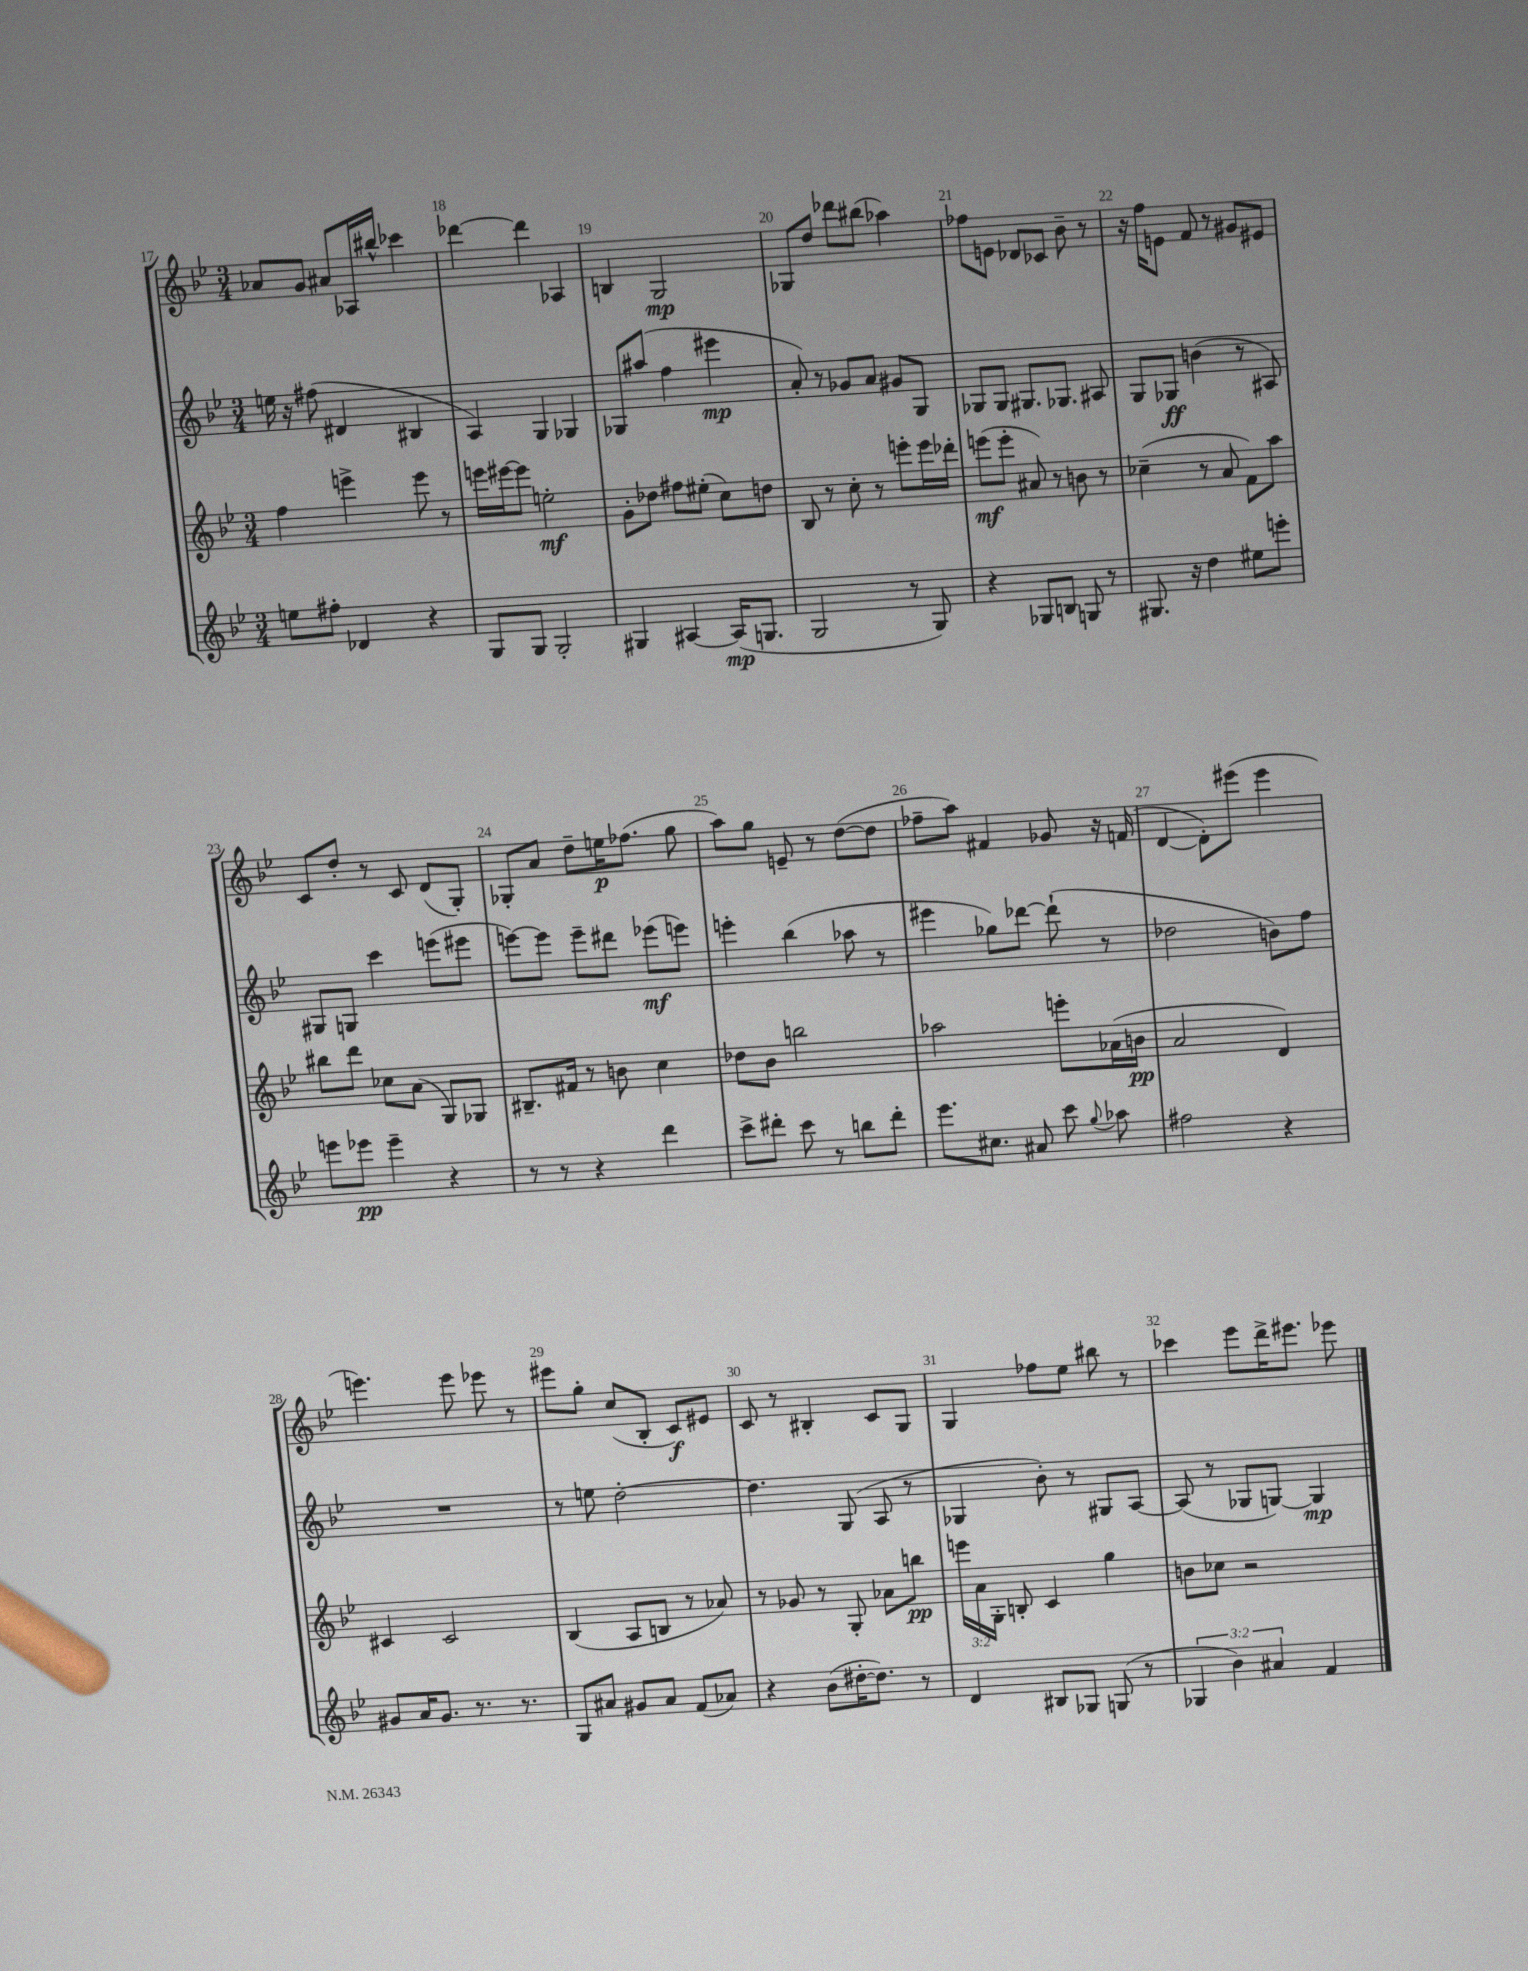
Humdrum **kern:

**kern	**dynam	**kern	**dynam	**kern	**dynam	**kern	**dynam
*part4	*part4	*part3	*part3	*part2	*part2	*part1	*part1
*staff4	*staff4	*staff3	*staff3	*staff2	*staff2	*staff1	*staff1
*clefG2	*	*clefG2	*	*clefG2	*	*clefG2	*
*k[b-e-]	*	*k[b-e-]	*	*k[b-e-]	*	*k[b-e-]	*
*M3/4	*	*M3/4	*	*M3/4	*	*M3/4	*
=17	=17	=17	=17	=17	=17	=17	=17
8een\L	.	4ff\	.	16een\	.	8a-X/L	.
.	.	.	.	16r	.	.	.
8ff#X'\J	.	.	.	(8ff#X\	.	8g/J	.
4d-X/	.	4eeen^\	.	4d#X/	.	8a#X/L	.
.	.	.	.	.	.	16A-X/L	.
.	.	.	.	.	.	16bb#X^^/JJ	.
4r	.	8eee\	.	4B#X/	.	4ccc-X\	.
.	.	8r	.	.	.	.	.
=18	=18	=18	=18	=18	=18	=18	=18
8G/L	.	16eeen\LL	.	4A/)	.	[4ddd-X\	.
.	.	[16eee#X\J	.	.	.	.	.
8G/J	.	8eee#\J]	.	.	.	.	.
2G'/	.	2een'\	mf	4G/	.	4ddd-\]	.
.	.	.	.	4G-X/	.	4A-X/	.
=19	=19	=19	=19	=19	=19	=19	=19
4G#X/	.	8g'\L	.	8G-X/L	.	4Bn/	.
.	.	8dd-X\J	.	(8aa#X/J	.	.	.
[4A#X/	.	8ff#X\L	.	4ff\	.	2G/	mp
.	.	(8ee#X'\J	.	.	.	.	.
(16A#/KL]	mp	8cc\L)	.	4eee#X\	mp	.	.
8.Gn/J	.	.	.	.	.	.	.
.	.	8ddn\J	.	.	.	.	.
=20	=20	=20	=20	=20	=20	=20	=20
2G/	.	8B-/	.	8a'/)	.	8G-X/L	.
.	.	8r	.	8r	.	8dd/J	.
.	.	8cc'\	.	8g-X/L	.	8ddd-X\L	.
.	.	8r	.	8a/J	.	(8bb#X\J	.
8r	.	8eeen'\L	.	8g#X/L	.	4aa-X\)	.
8G/)	.	16eee\L	.	8G/J	.	.	.
.	.	16ddd-X'\JJ	.	.	.	.	.
=21	=21	=21	=21	=21	=21	=21	=21
4r	.	(8eeen\L	mf	8G-X/L	.	8ff-X\L	.
.	.	8eee'\J	.	8G-/J	.	8en\J	.
8G-X/L	.	8a#X/)	.	8.G#X/L	.	8d-X/L	.
8Bn/J	.	8r	.	.	.	8c-X/J	.
.	.	.	.	8.G-X/J	.	.	.
8Gn/	.	8bn\	.	.	.	8b-~\	.
8r	.	8r	.	8A#X/	.	8r	.
=22	=22	=22	=22	=22	=22	=22	=22
8.G#X/	.	(4cc-X~\	.	8G/L	.	16r	.
.	.	.	.	.	.	16ff\KL	.
.	.	.	.	8G-X/J	ff	8en\J	.
16r	.	.	.	.	.	.	.
4dd\	.	8r	.	(4bn\	.	8f/	.
.	.	8a/	.	.	.	8r	.
8ee#X\L	.	8f\L)	.	8r	.	8g#X/L	.
8eeen'\J	.	8aa\J	.	8A#X/)	.	8e#X/J	.
!!LO:LB:g=z
=23	=23	=23	=23	=23	=23	=23	=23
8eeen\L	.	8bb#X\L	.	8G#X/L	.	8c/L	.
8eee-X\J	pp	8ddd\J	.	8Gn/J	.	8dd'/J	.
4eee-~\	.	8cc-X\L	.	4ccc\	.	8r	.
.	.	(8a\J	.	.	.	8c/	.
4r	.	8G/L)	.	(8eeen\L	.	(8d/L	.
.	.	8G-X/J	.	8eee#X\J	.	8G'/J)	.
=24	=24	=24	=24	=24	=24	=24	=24
8r	.	8.B#X~/L	.	[8eeen\L)	.	8G-X'/L	.
8r	.	.	.	8eee\J]	.	8a/J	.
.	.	16f#X/Jk	.	.	.	.	.
4r	.	8r	.	8eee~\L	.	8dd~\L	.
.	.	8bn\	.	8ddd#X\J	.	16een\K	p
.	.	.	.	.	.	(8.ff-X\J	.
4ddd\	.	4cc\	.	(8eee-X\L	mf	.	.
.	.	.	.	8eeen\J)	.	8gg\	.
=25	=25	=25	=25	=25	=25	=25	=25
8ccc^\L	.	8dd-X\L	.	4eeen'\	.	8aa\L)	.
8ddd#X'\J	.	8b-\J	.	.	.	8gg\J	.
8ccc\	.	2bbn\	.	(4bb-\	.	8en~/	.
8r	.	.	.	.	.	8r	.
8bbn\L	.	.	.	8aa-X\	.	([8dd\L	.
8ddd#'\J	.	.	.	8r	.	8dd\J]	.
=26	=26	=26	=26	=26	=26	=26	=26
8.eee-\L	.	2aa-X\	.	4eee#X\	.	8ff-X~\L	.
.	.	.	.	.	.	8aa\J)	.
8.cc#X\J	.	.	.	.	.	.	.
.	.	.	.	8gg-X\L)	.	4f#X/	.
8a#X/	.	.	.	[8ddd-X\J	.	.	.
8ccc\	.	8eeen'\L	.	(8ddd-`\]	.	8g-X/	.
8qqgg/	.	.	.	.	.	.	.
8aa-X\	.	(16a-X\L	.	8r	.	16r	.
.	.	16bn\JJ	pp	.	.	(16fn/	.
=27	=27	=27	=27	=27	=27	=27	=27
2ff#X\	.	2a/	.	2dd-X\	.	[4d/	.
.	.	.	.	.	.	8d'\L])	.
.	.	.	.	.	.	(8eee#X\J	.
4r	.	4d/)	.	8bn\L)	.	4eee#\	.
.	.	.	.	8ff\J	.	.	.
!!LO:LB:g=z
=28	=28	=28	=28	=28	=28	=28	=28
8g#X/L	.	4c#X/	.	2.r	.	4.eeen\)	.
16a/K	.	.	.	.	.	.	.
8.g#/J	.	.	.	.	.	.	.
.	.	2c#/	.	.	.	.	.
8.r	.	.	.	.	.	8eee\	.
.	.	.	.	.	.	8eee-X\	.
8.r	.	.	.	.	.	.	.
.	.	.	.	.	.	8r	.
=29	=29	=29	=29	=29	=29	=29	=29
8G/L	.	(4B-/	.	8r	.	8eee#X\L	.
8a#X/J	.	.	.	8een\	.	8gg'\J	.
8g#X/L	.	8A/L	.	[2dd'\	.	(8cc/L	.
8a#/J	.	8Bn/J	.	.	.	8B-'/J	.
(8f/L	.	8r	.	.	.	8c/L)	f
8a-X/J)	.	8a-X/)	.	.	.	8e#X/J	.
=30	=30	=30	=30	=30	=30	=30	=30
4r	.	8r	.	4.dd\]	.	8c/	.
.	.	8g-X/	.	.	.	8r	.
(8b-\L	.	8r	.	.	.	4B#X'/	.
[16dd#X'\K	.	8G'/	.	(8G/	.	.	.
8.dd#\J])	.	.	.	.	.	.	.
.	.	8a-X\L	.	8A/	.	8c/L	.
8r	.	8bbn\J	pp	8r	.	8G/J	.
=31	=31	=31	=31	=31	=31	=31	=31
4d/	.	24eeen\LL	.	4G-X/	.	4G/	.
.	.	24a\	.	.	.	.	.
.	.	24G'\JJ	.	.	.	.	.
.	.	8Bn'/	.	.	.	.	.
8B#X/L	.	4c/	.	8b-'\)	.	8ff-X\L	.
8G-X/J	.	.	.	8r	.	8ee-\J	.
(8Gn/	.	4gg\	.	8G#X/L	.	8bb#X\	.
8r	.	.	.	[8A/J	.	8r	.
=32	=32	=32	=32	=32	=32	=32	=32
6G-X/	.	8bn\L	.	(8A/]	.	4ccc-X\	.
.	.	8cc-X\J	.	8r	.	.	.
6b-\)	.	.	.	.	.	.	.
.	.	2r	.	8G-X/L	.	8eee-\L	.
6a#X/	.	.	.	.	.	.	.
.	.	.	.	[8Gn/J)	.	16ddd^\K	.
.	.	.	.	.	.	8.eee#X\J	.
4f/	.	.	.	4G/]	mp	.	.
.	.	.	.	.	.	8eee-X\	.
==	==	==	==	==	==	==	==
*-	*-	*-	*-	*-	*-	*-	*-
